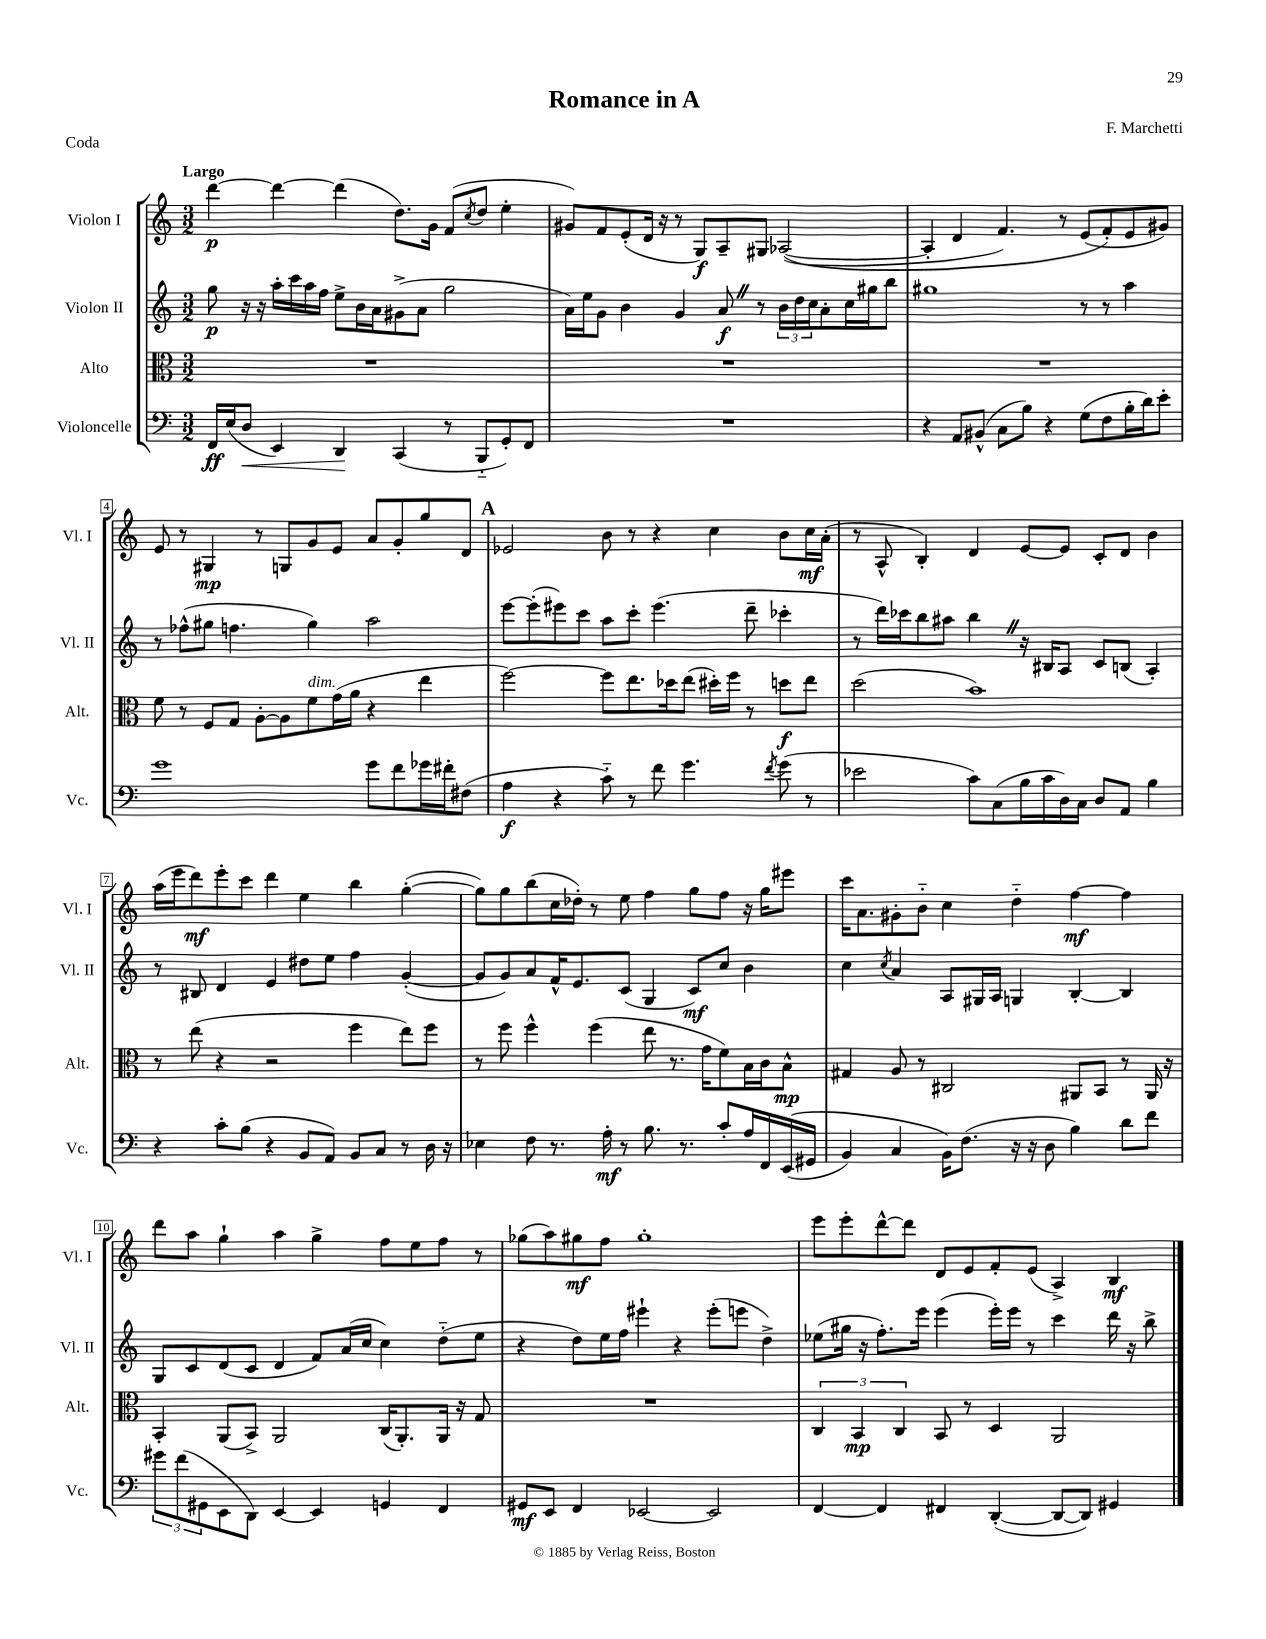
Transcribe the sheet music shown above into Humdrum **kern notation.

**kern	**kern	**kern	**kern
*staff4	*staff3	*staff2	*staff1
*clefF4	*clefC3	*clefG2	*clefG2
*k[]	*k[]	*k[]	*k[]
*M3/2	*M3/2	*M3/2	*M3/2
16FF/LL	1.r	8gg\	[4ddd\
(16E/J	.	.	.
8D/J	.	16r	.
.	.	16r	.
4EE/)	.	16aa'\LL	4ddd\_
.	.	16ccc\	.
.	.	16aa\	.
.	.	16ff\JJ	.
4DD/	.	8ee^\L	(4ddd\]
.	.	16b\L	.
.	.	16a\J	.
(4CC/	.	(8g#^\	8.dd\L)
.	.	8a\J	.
.	.	.	16g\Jk
8r	.	2gg\	(8f/L
.	.	.	8qcc/
8BBB'~/L	.	.	8dd/J
8GG'/)	.	.	4ee'\
8FF/J	.	.	.
=	=	=	=
1.r	1.r	16a\LL)	8g#/L)
.	.	16ee\J	.
.	.	8g\J	8f/
.	.	4b\	(8e'/
.	.	.	16d/Jk
.	.	.	16r
.	.	4g/	8r
.	.	.	8G/L)
.	.	8a/	8A~/
.	.	8r	8G#/J
.	.	24b\LL	&(([2A-/
.	.	24dd\	.
.	.	24cc\J	.
.	.	8a'\	.
.	.	16cc\L	.
.	.	16gg#\J	.
.	.	8bb\J	.
=	=	=	=
4r	1.r	1gg#	4A-'/]
8AA/L	.	.	4d/
(8BB#^^/J	.	.	.
8C\L	.	.	4.f/)
8B\J)	.	.	.
4r	.	.	.
.	.	.	8r
(8G\L	.	8r	(8e/L
8F\	.	8r	8f'/&)
16B'\L	.	4aa\	8e/
16d\J)	.	.	.
8e'\J	.	.	8g#/J)
=	=	=	=
1g	8f\	8r	8e/
.	8r	(8ff-^^\L	8r
.	8F/L	8gg#\J	4G#/
.	8G/J	4.ff\	.
.	[8A'\L	.	8r
.	8A\]	.	8G/L
.	8f\	4gg#\)	8g/
.	(16g\L	.	8e/J
.	16a\JJ	.	.
8g\L	4r	2aa\	8a/L
8f\	.	.	8g'/
16g-\L	4ee\	.	8gg/
16f#'\J	.	.	.
(8F#\J	.	.	8d/J
=	=	=	=
4A\	[2ff\)	[8eee\L	2e-/
.	.	(8eee'\]	.
4r	.	8eee#\)	.
.	.	8ccc\J	.
8c'~\)	8ff\]L	8aa\L	8b\
8r	8.ee\	8ccc'\J	8r
8f\	.	(4.eee#\	4r
.	16dd-\k	.	.
4.g\	(8ee\J	.	.
.	16dd#'\LL)	.	4cc\
.	16ff\JJ	.	.
.	8r	8ddd~\	.
8qf/	.	.	.
(8g\	8dd\L	4ccc-'\	8b\L
8r	8ee\J	.	16cc\L
.	.	.	(16a'\JJ
=	=	=	=
2e-\	(2dd\	8r	8r
.	.	16ddd\LL)	8A^^/
.	.	16ccc-\J	.
.	.	8bb\	4B'/)
.	.	8aa#\J	.
8c\L)	1b)	4bb\	4d/
(8C\	.	.	.
16B\L	.	16r	[8e/L
16c\	.	16B#/LK	.
16D\)	.	8A/J	8e/]J
16C\JJ	.	.	.
8D/L	.	8c/L	8c'/L
8AA/J	.	(8B/J	8d/J
4B\	.	4A'/)	4b\
=	=	=	=
4r	8r	8r	(16aa\LL
.	.	.	16eee\J
.	(8ee\	8B#/	8ddd\)
8c'\L	4r	4d/	8eee'\
(8B\J	.	.	8ccc\J
4r	2r	4e/	4ddd\
8BB/L	.	8dd#\L	4ee\
8AA/J)	.	8ee\J	.
8BB/L	4ff\	4ff\	4bb\
8C/J	.	.	.
8r	8ee\L)	([4g'/	([4gg'\
16D\	8ff\J	.	.
16r	.	.	.
=	=	=	=
4E-\	8r	8g/]L	8gg\]L)
.	8ff\	8g/)	8gg\
8F\	4ff^^\	8a/	(8bb\
8.r	.	16f^^/K	16cc\L
.	.	8.e/	16dd-'\JJ)
.	(4ff\	.	8r
16A'\	.	.	.
8r	.	(8c/J	8ee\
8.B\	8ee\	4G/	4ff\
.	8.r	.	.
8.r	.	.	.
.	.	8c/L)	8gg\L
.	16g\LK	.	.
8c'/L	8f\)	8cc/J	8ff\J
16A/L	16B\L	4b\	16r
16FF/	16c\J	.	16gg\LK
&((16EE/	8B^^\J	.	8eee#\J
16GG#/JJ	.	.	.
=	=	=	=
4BB/)	4G#/	4cc\	16ccc\LK
.	.	.	8.a\
.	.	8qcc/	.
4C/	8A/	4a/	8g#'\
.	8r	.	8b'~\J
16BB\LK&)	2C#/	8A/L	4cc\
(8.F\J	.	.	.
.	.	16G#/L	.
.	.	16A/JJ	.
16r	.	4G/	4dd'~\
16r	.	.	.
8D\	.	.	.
4B\)	8AA#/L	[4B'/	[4ff\
.	8BB/J	.	.
8d\L	8r	4B/]	4ff\]
8f\J	16AA#/	.	.
.	16r	.	.
=	=	=	=
12g#\L	4BB'/	8G/L	8ddd\L
(12f\	.	.	.
.	.	8c/	8aa\J
12GG#\	.	.	.
8EE\	(8AA/L	(8d/	4gg`\
8DD\J)	8BB^/J)	8c/J	.
[4EE/	2AA/	4d/	4aa\
4EE/]	.	8f/L)	4gg^\
.	.	(16a/L	.
.	.	16cc/JJ	.
4GG/	(16C/LK	4cc\)	8ff\L
.	8.AA'/)	.	.
.	.	.	8ee\
4FF/	16AA/Jk	(8dd'~\L	8ff\J
.	16r	.	.
.	8G/	8ee\J	8r
=	=	=	=
8GG#/L	1.r	4r	(8gg-\L
8EE/J	.	.	8aa\)
4FF/	.	8dd\L)	8gg#\
.	.	16ee\L	8ff\J
.	.	16ff\JJ	.
[2EE-/	.	4eee#`\	1gg#'
.	.	4r	.
2EE-/]	.	(8eee#'\L	.
.	.	8eee\J	.
.	.	4dd^\)	.
=	=	=	=
[4FF/	6C/	(8ee-\L	8eee\L
.	.	16gg#\Jk	8eee'\
.	6BB/	.	.
.	.	16r	.
4FF/]	.	8.ff'\L)	[8ddd^^\
.	6C/	.	.
.	.	.	8ddd\]J
.	.	16eee\Jk	.
4FF#/	8BB/	(4eee\	8d/L
.	8r	.	8e/
([4DD'/	4D/	16eee'\LL)	8f'/
.	.	16eee\JJ	.
.	.	8r	(8e/J
8DD/_L	2AA/	4ccc\	4A^/)
8DD/]J)	.	.	.
4GG#/	.	16ddd\	4B/
.	.	16r	.
.	.	8bb^\	.
==	==	==	==
*-	*-	*-	*-
